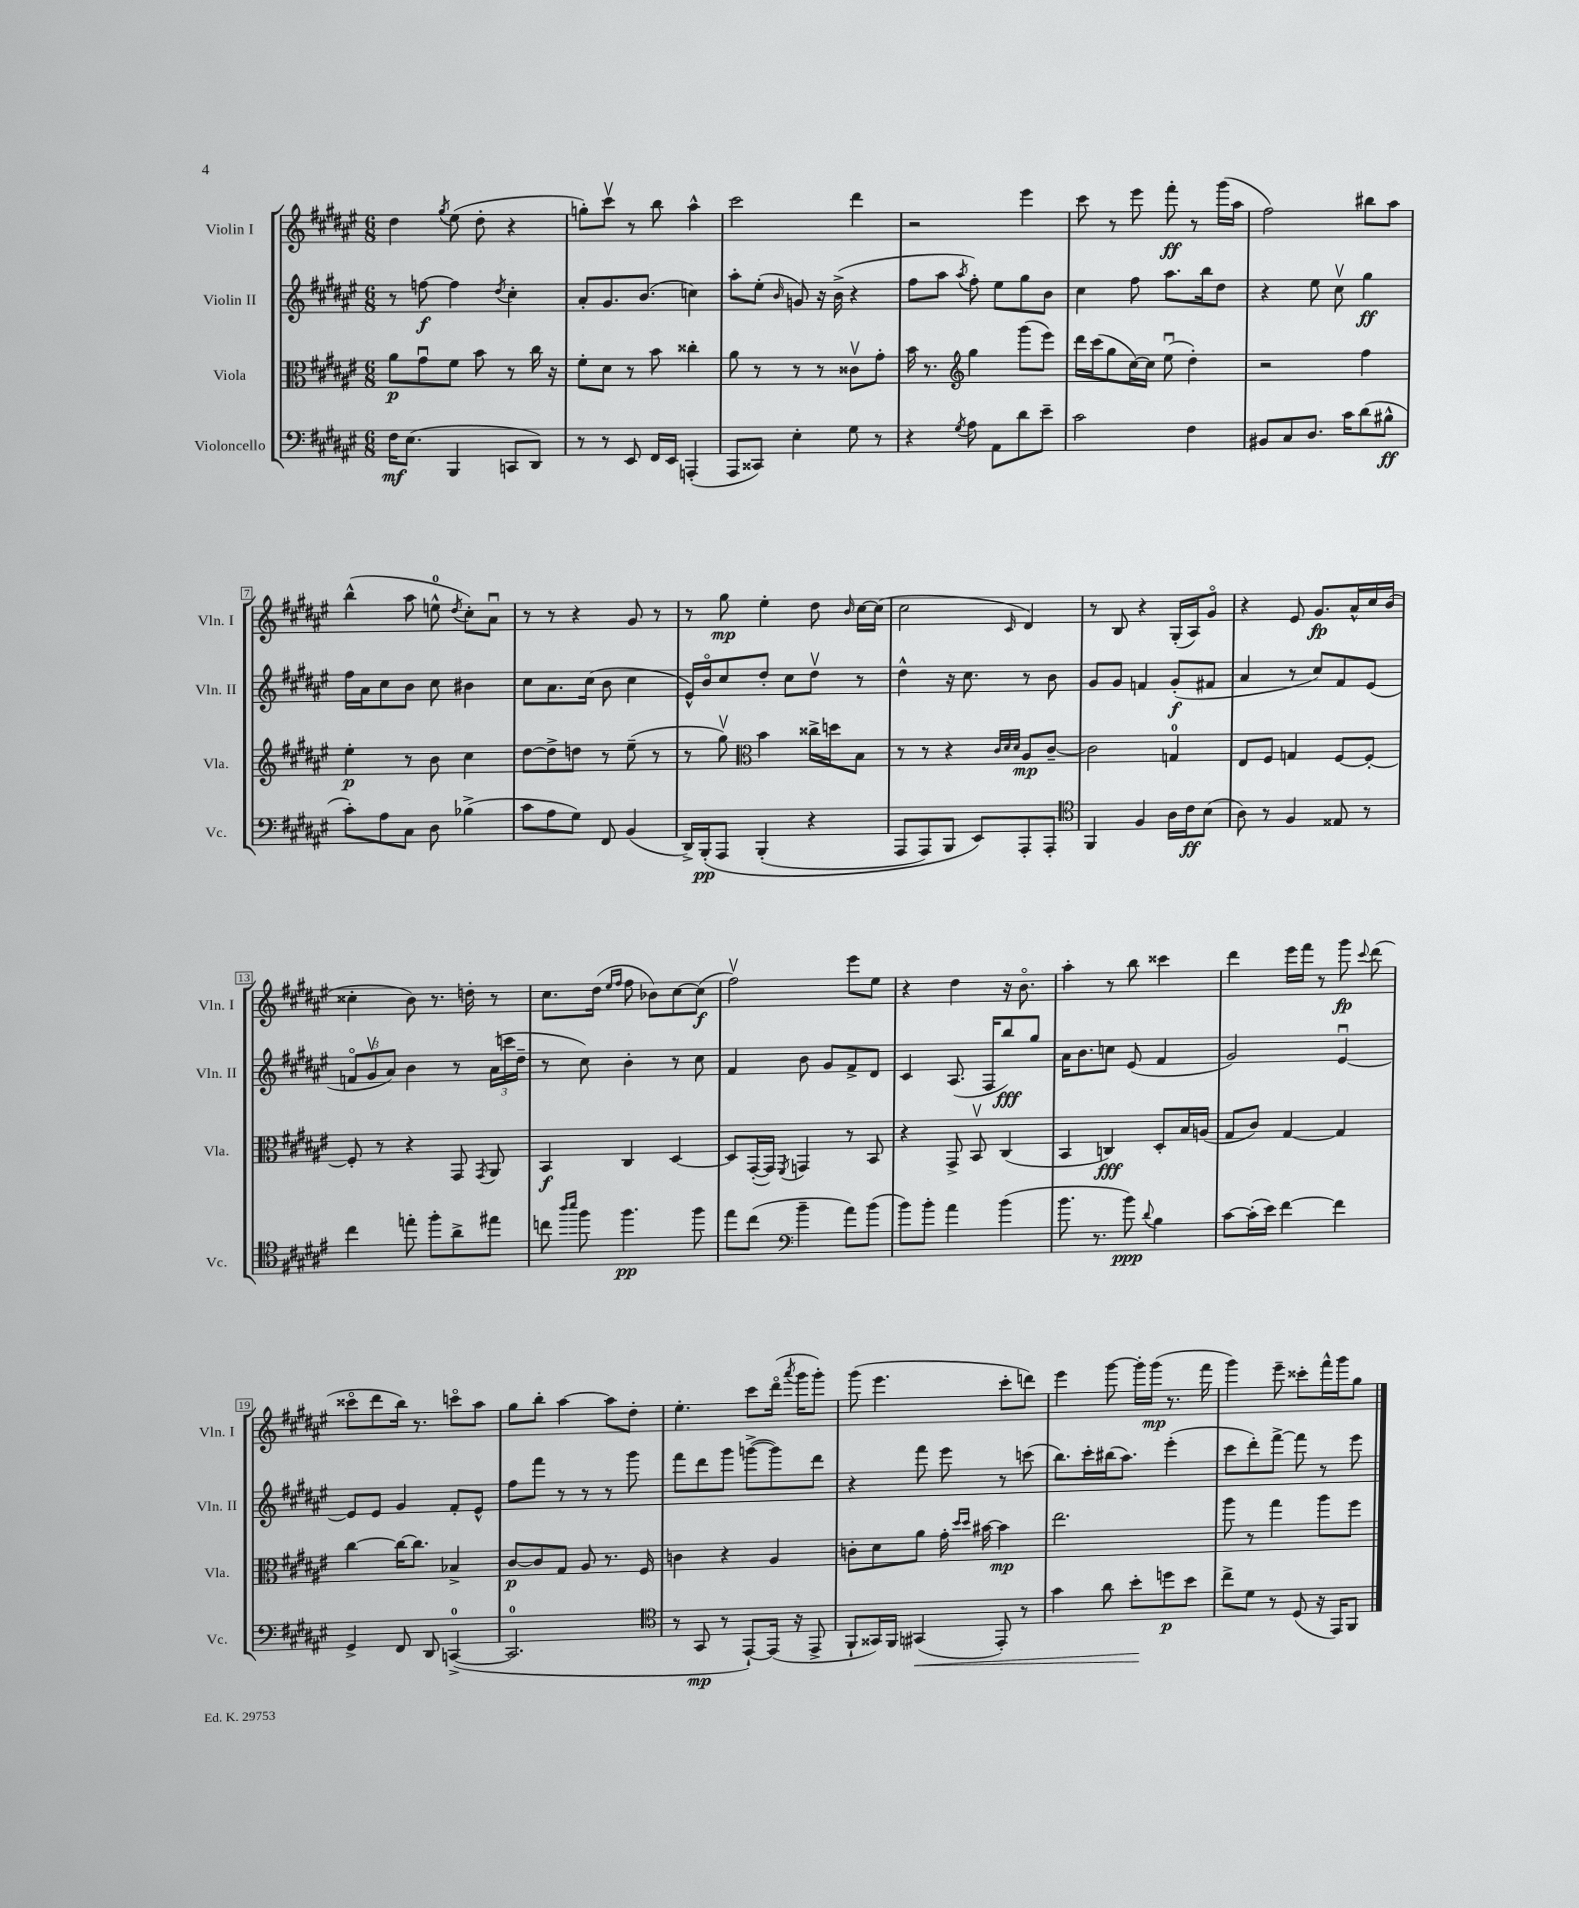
<<
\new StaffGroup <<
\new Staff = "s0" \with { instrumentName = "Violin I" shortInstrumentName = "Vln. I" } {
    \clef treble \key fis \major \numericTimeSignature \time 6/8
    \autoBeamOff dis''4 \acciaccatura { gis''8 } eis''8( dis''8-. r4 |
    g''8[-.) cis'''8]\upbow r8 b''8 ais''4-^ |
    cis'''2 dis'''4 |
    r2 eis'''4 |
    cis'''8 r8 eis'''8 fis'''8-.\ff r8 gis'''16[( ais''16] |
    fis''2) bis''8[ ais''8] |
    b''4-^( ais''8 e''8-0-^ \acciaccatura { dis''8 } cis''8[-.) ais'8]\downbow |
    r8 r8 r4 gis'8 r8 |
    r8 gis''8\mp eis''4-. dis''8 \grace { b'16 } cis''16[~ cis''16]( |
    cis''2 \grace { cis'16 } dis'4) |
    r8 b8 r4 gis16[-.( ais16) gis'8]\flageolet |
    r4 eis'8 gis'8.[\fp ais'16-^ cis''16 b'16]( |
    cisis''4-. b'8) r8. d''16-. r8 |
    cis''8.[ dis''16]( \grace { eis''16[ fis''16] } fis''8 bes'8[) cis''8~ cis''8]\f( |
    fis''2\upbow) eis'''8[ eis''8] |
    r4 dis''4 r16 b'8.\flageolet |
    ais''4-. r8 b''8 cisis'''4 |
    dis'''4 eis'''16[ fis'''16] r8 gis'''8\fp \appoggiatura { cis'''8 } dis'''8( |
    cisis'''8[\flageolet dis'''8 b''16]) r8. c'''8[\flageolet ais''8] |
    gis''8[ b''8]-. ais''4~ ais''8[ dis''8]-. |
    eis''4.-. cis'''8[ dis'''16]\flageolet( \acciaccatura { ais'''8 } gis'''16[ gis'''8]-.) |
    gis'''8( eis'''4. cis'''8[-. d'''8]) |
    eis'''4 gis'''8~ gis'''16[-. gis'''16]\mp( r8. fis'''16 |
    gis'''4) eis'''8-- cisis'''8[-. fis'''16-^ gis'''16 gis''8] \bar "|." |
}
\new Staff = "s1" \with { instrumentName = "Violin II" shortInstrumentName = "Vln. II" } {
    \clef treble \key fis \major \numericTimeSignature \time 6/8
    \autoBeamOff r8 f''8~\f f''4 \acciaccatura { dis''8 } cis''4-. |
    ais'8[-. gis'8. b'8.]( c''4) |
    ais''8[-. eis''8]-.( \grace { b'16 } g'8) r16 b'16->( r4 |
    fis''8[ ais''8] \acciaccatura { ais''8 } fis''8-.) eis''8[ gis''8 b'8] |
    cis''4 fis''8 ais''8.[ b''16 dis''8] |
    r4 eis''8 cis''8\upbow gis''4\ff |
    fis''16[ ais'16 cis''8 b'8] cis''8 bis'4 |
    cis''8[ ais'8. cis''16]( b'8 cis''4 |
    eis'16[-^) b'16\flageolet cis''8 dis''8]-. cis''8[ dis''8]\upbow r8 |
    dis''4-^ r16 cis''8. r8 b'8 |
    gis'8[ gis'8] f'4 gis'8[-.\f( fis'8] |
    ais'4 r8 cis''8[) fis'8 eis'8]( |
    \tuplet 3/2 { f'8[\flageolet gis'8\upbow ais'8]) } b'4 r8 \tuplet 3/2 { ais'16[( c'''16 dis''16]-- } |
    r8 cis''8) b'4-. r8 cis''8 |
    fis'4 b'8 gis'8[ fis'8-> dis'8] |
    cis'4 ais8.( fis16[ b''8\fff) gis''8] |
    ais'16[ b'8. c''8] eis'8( fis'4 |
    gis'2) eis'4~\downbow |
    eis'8[ eis'8] gis'4 fis'8[-. eis'8]-^ |
    fis''8[ fis'''8] r8 r8 r8 gis'''8 |
    fis'''8[ dis'''8 gis'''8] g'''8[~->( g'''8) dis'''8] |
    r4 fis'''8 eis'''8 r8 c'''8( |
    b''8.[) cis'''16-. bis''16( ais''8.]) eis'''4-.( |
    cis'''8[ dis'''8-.) fis'''8]~-> fis'''8 r8 eis'''8 \bar "|." |
}
\new Staff = "s2" \with { instrumentName = "Viola" shortInstrumentName = "Vla." } {
    \clef alto \key fis \major \numericTimeSignature \time 6/8
    \autoBeamOff ais'8[\p gis'8\downbow fis'8] b'8 r8 cis''16 r16 |
    fis'8[-. dis'8] r8 b'8 cisis''4-. |
    ais'8 r8 r8 r8 cisis'8[\upbow gis'8]-. |
    b'16 r8. \clef treble gis''4 gis'''8[( eis'''8]) |
    dis'''16[ cis'''16( gis''8 cis''16~) cis''16] eis''8\downbow( dis''4-.) |
    r2 fis''4 |
    eis''4-.\p r8 b'8 cis''4 |
    dis''8[~ dis''8-> d''8] r8 eis''8--( r8 |
    r8 gis''8\upbow) \clef alto b'4 cisis''16[-> d''16 b8] |
    r8 r8 r4 \grace { cis'32[ dis'32 dis'32] } ais8[\mp cis'8]~-- |
    cis'2 g4-0 |
    eis8[ fis8] g4 fis8[~ fis8]~-. |
    fis8-. r8 r4 gis,8 \acciaccatura { gis,8 } ais,8 |
    b,4\f cis4 dis4~ |
    dis8[ gis,16~-.( gis,16]) \acciaccatura { fis,8 } g,4 r8 b,8 |
    r4 gis,8-> b,8\upbow cis4( |
    b,4 c4\fff) dis8[-. b16 a16]( |
    gis8[ cis'8]) gis4~ gis4 |
    cis''4~ cis''16[~ cis''8.] bes4-> |
    cis'8[~\p cis'8 gis8] ais8 r8. fis16 |
    c'4 r4 ais4 |
    c'8[-. dis'8 ais'8] gis'16-. \grace { dis''16[ dis''16] } bis'16~ bis'4\mp |
    eis''2. |
    ais''8 r8 gis''4 ais''8[ fis''8] \bar "|." |
}
\new Staff = "s3" \with { instrumentName = "Violoncello" shortInstrumentName = "Vc." } {
    \clef bass \key fis \major \numericTimeSignature \time 6/8
    \autoBeamOff fis16[\mf eis8.]( b,,4 c,8[ dis,8]) |
    r8 r8 eis,8 fis,16[ eis,16] a,,4-.( |
    ais,,8[ cisis,8]) eis4-. gis8 r8 |
    r4 \acciaccatura { gis8 } ais8 ais,8[ dis'8 eis'8]-- |
    cis'2 fis4 |
    bis,8[ cis8 dis8.] cis'16[ dis'8( bis8]-^\ff |
    cis'8[-.) ais8 cis8] dis8 bes4->( |
    cis'8[ ais8 gis8]) fis,8 b,4( |
    dis,16[->) b,,16-.\pp\( ais,,8] b,,4-.( r4 |
    ais,,8[ ais,,8) b,,8] eis,8[\) ais,,8-. ais,,8]-. |
    \clef tenor fis,4 fis4 ais16[ cis'16\ff b8]( |
    ais8) r8 fis4 eisis8 r8 |
    cis''4 e''8-. fis''8[-. ais'8-> eis''8] |
    c''8 \grace { ais''16[ b''16] } fis''8 fis''4.\pp fis''8 |
    eis''8[ cis''8]( \clef bass b'4-- ais'8[) b'8]( |
    b'8[) b'8]-. ais'4 b'4( |
    b'8. r8. b'8\ppp) \appoggiatura { dis'8 } b4 |
    cis'8[~ cis'16-.( eis'16]) fis'4~ fis'4 |
    gis,4-> fis,8 dis,8 c,4-0~->( |
    c,2.-0 |
    \clef tenor r8 gis,8\mp r8 eis,8[~-!) eis,16]( r16 eis,8-> |
    fis,8[-! gisis,16) fis,16] gis,4\<( eis,8-.) r8 |
    gis'4 ais'8 b'8[-.\! d''8\p b'8] |
    cis''8[-> dis'8] r8 dis8( r16 eis,16[) fis,8] \bar "|." |
}
>>
>>
\layout { \context { \Score \override BarNumber.stencil = #(make-stencil-boxer 0.1 0.3 ly:text-interface::print) } }
